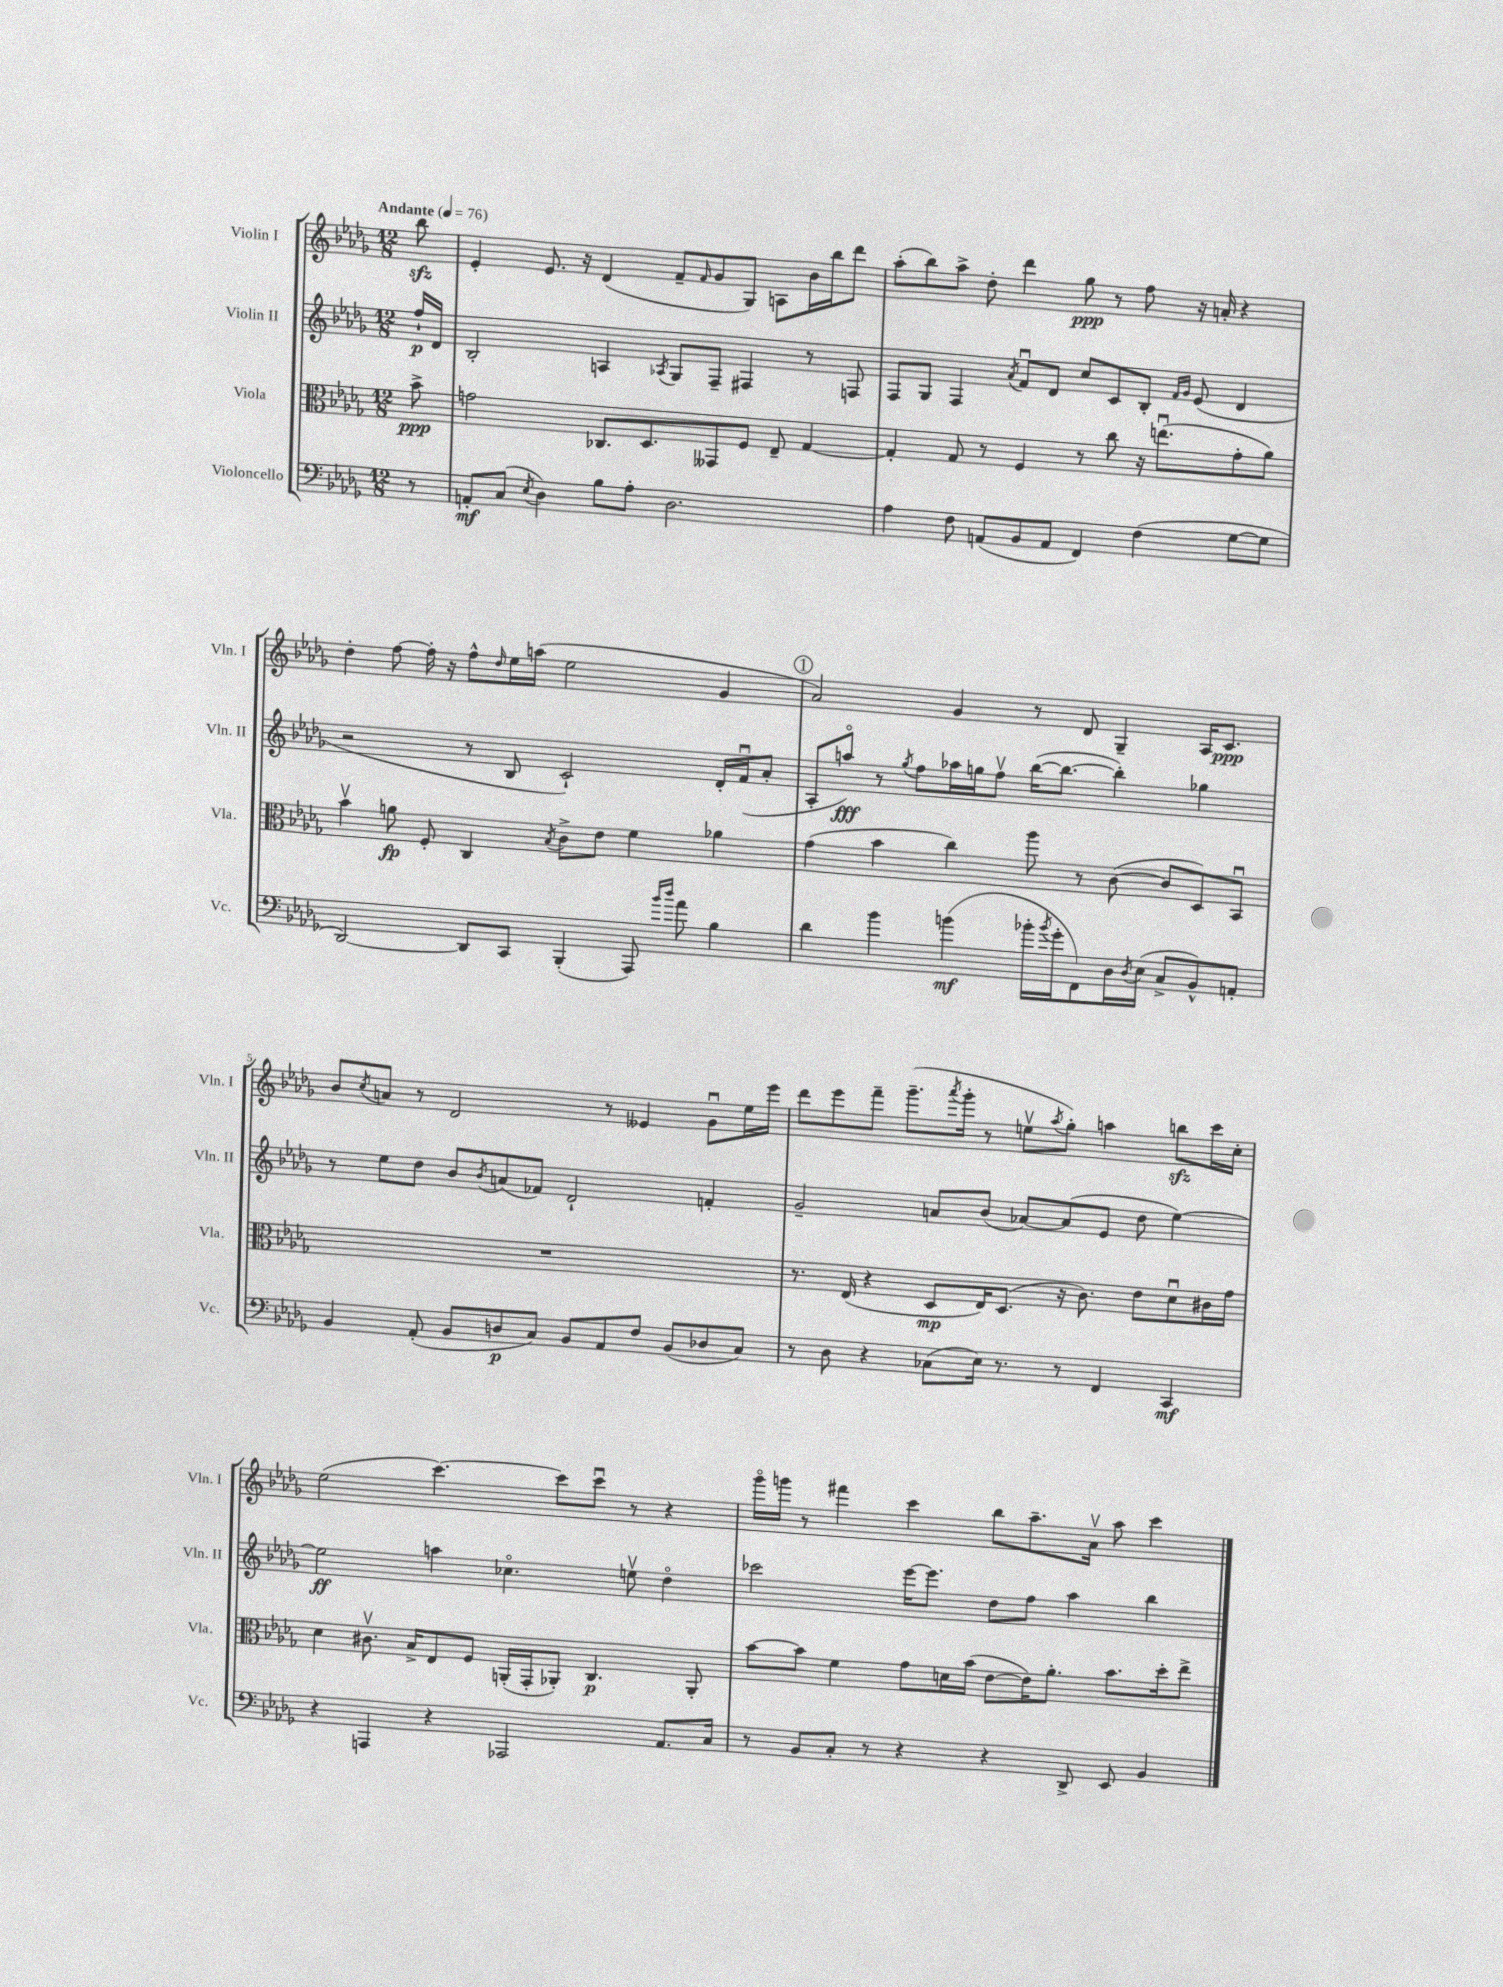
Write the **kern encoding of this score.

**kern	**kern	**kern	**kern
*staff4	*staff3	*staff2	*staff1
*clefF4	*clefC3	*clefG2	*clefG2
*k[b-e-a-d-g-]	*k[b-e-a-d-g-]	*k[b-e-a-d-g-]	*k[b-e-a-d-g-]
*M12/8	*M12/8	*M12/8	*M12/8
*MM76	*MM76	*MM76	*MM76
8r	8b-^	16ff`	8bb-
.	.	16d-	.
=	=	=	=
8AA'	2g	2B-'	4e-'
(8C	.	.	.
8qE-	.	.	.
4D-)	.	.	8.e-
.	.	.	16r
8B-	8.C-	4A	(4d-
8A-'	.	.	.
.	8.D-	.	.
.	.	8qA-	.
2.D-	.	8G-	8f~
.	.	.	16qqf
.	8GG--	8F~	8g-
.	8F	4F#	8G-)
.	8E-~	.	8A
.	[4G-	8r	16b-
.	.	.	16bb-
.	.	8F	8ddd-
=	=	=	=
4A-	4G-']	8F	(8aa-'
.	.	8G-	8bb-)
8F	8G-	4F	8aa-^
(8AA	8r	.	8dd-'
.	.	8qa-	.
8BB-	4F	8fu	4ddd-
8AA	.	8d-	.
4FF)	8r	8cc	8gg-
.	8cc	8c	8r
(4F	16r	8B-'	8ff
.	(8.eeu	.	.
.	.	16qqf	.
.	.	16qqg-	.
.	.	(8e-	16r
.	.	.	16a'
[8G-	8g-'	4d-	4r
8G-]	8a-)	.	.
=	=	=	=
[2DD-)	4b-v	2r	4dd-'
.	8a	.	[8ff
.	8F'	.	16ff']
.	.	.	16r
8DD-]	4C	8r	8ff^^
.	.	.	16qqdd-
8CC	.	8B-	16ee-
.	.	.	(16aa
.	8qB-	.	.
(4BBB-'	8c^	2c`)	2ee-
.	8e-	.	.
8AAA-)	4f	.	.
16qqb-	.	.	.
16qqdd-	.	.	.
8a-	.	.	.
4B-	4a-	16d-'	4g-
.	.	(16fu	.
.	.	8a-'	.
=	=	=	=
4d-	(4g-	8A-'	2a-)
.	.	8aao)	.
4b-	4b-	8r	.
.	.	8qgg-	.
.	.	8ff	.
(4b	4cc)	16aa-	4g-
.	.	16gg	.
.	.	8ffv	.
16b-'	8aa-	([16bb-	8r
8qb-	.	.	.
16g-'	.	8.bb-_	.
8FF)	8r	.	8d-
16D-	([8c	4bb-'])	4G-~
8qD-	.	.	.
(16E-	.	.	.
8C^	8c]	.	.
8BB-^^)	8D-)	4gg-	16A-
.	.	.	8.c
8AA'	8BB-u	.	.
=	=	=	=
4BB-	1.r	8r	8b-
.	.	.	8qcc
.	.	8ee-	8a
(8AA-'	.	8dd-	8r
8BB-	.	8b-	2d-
.	.	8qb-	.
8D	.	(8a	.
8C)	.	8f-)	.
8BB-	.	2d-`	.
8AA-	.	.	8r
8F	.	.	4e--
(8BB-	.	.	.
8D-	.	4f'	8g-u
8C)	.	.	16ee-
.	.	.	16eee-
=	=	=	=
8r	8.r	2g-~	8ddd-
8D-	.	.	8eee-
.	(16E-	.	.
4r	4r	.	8fff~
.	.	.	(8.ggg-~
(8C-	8D-	8a	.
.	.	.	8qaaa-
.	.	.	16ggg-'
16E-)	16E-)	(8b-	8r
8.r	(8.D-	.	.
.	.	[8a-)	8eev
.	.	.	8qaa-
8r	16r	(8a-]	8gg-')
.	8.c)	.	.
4FF	.	8e-	4aa
.	8e-	8dd-	.
4CC	8d-u	[4ee-)	8bb
.	16c#	.	16ccc
.	16g-	.	16cc'
=	=	=	=
4r	4d-	2ee-]	(2ee-
4AAA	8.c#v	.	.
.	16B-^	.	.
4r	8E-	4aa	[4.ccc)
.	8F	.	.
2AAA-	(16AA'	4.cc-o	.
.	16GG-'	.	.
.	8AA-')	.	8ccc]
.	4.C	.	8cccu
.	.	8eev	8r
8.AA-	.	4dd-o	4r
.	8AA-'	.	.
16C	.	.	.
=	=	=	=
8r	[8b-	2ccc-	16ggg-o
.	.	.	16ggg
8BB-	8b-]	.	8r
8C'	4f	.	4fff#
8r	.	.	.
4r	8g-	[16eee-	4ccc
.	.	8.eee-]	.
.	16d	.	.
.	(16b-	.	.
4r	[8e-	8dd-	8bb-
.	16e-])	8ff	8.aa-~
.	8.a-'	.	.
8DD-^	.	4aa-	.
.	.	.	16a-v
8EE-	8.b-	.	8aa-
4BB-	.	4bb-	4ccc
.	16dd-'	.	.
.	8ee-^	.	.
==	==	==	==
*-	*-	*-	*-
